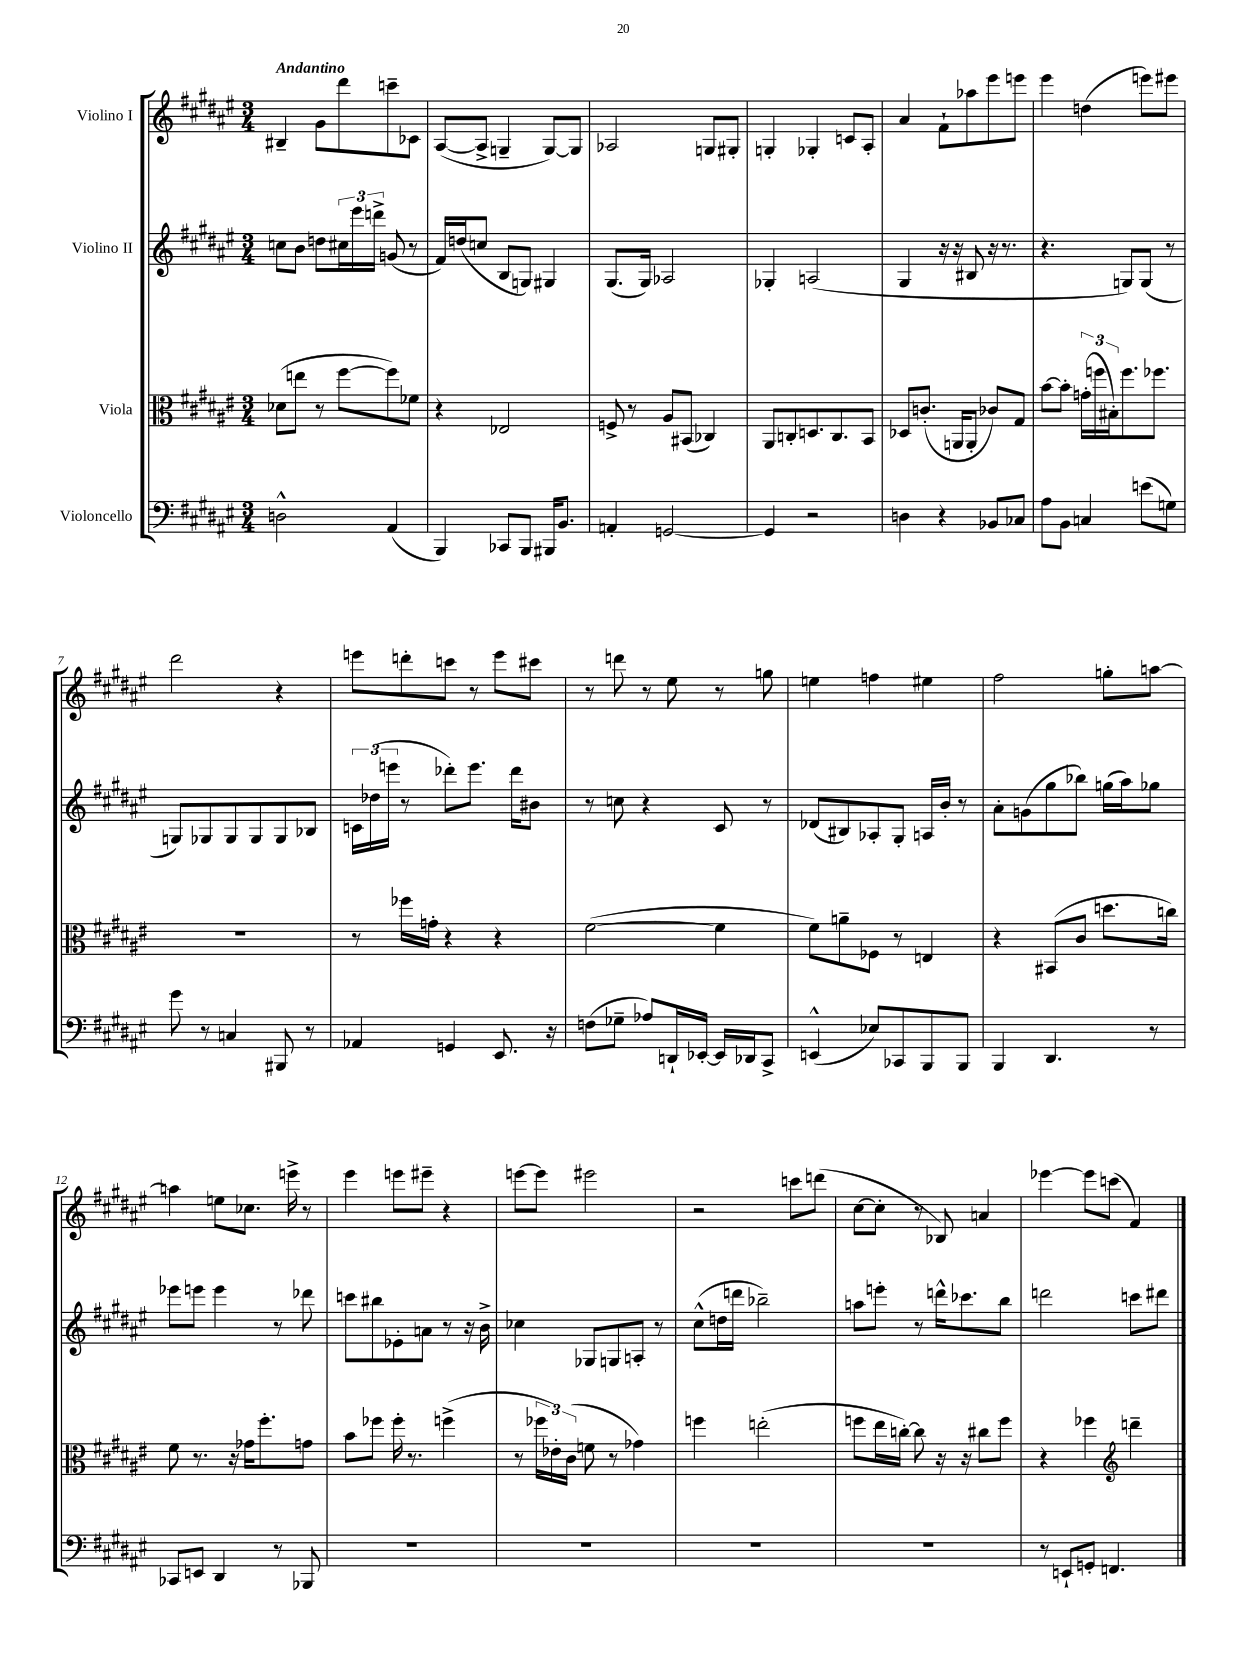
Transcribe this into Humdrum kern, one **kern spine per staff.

**kern	**kern	**kern	**kern
*staff4	*staff3	*staff2	*staff1
*clefF4	*clefC3	*clefG2	*clefG2
*k[f#c#g#d#a#e#]	*k[f#c#g#d#a#e#]	*k[f#c#g#d#a#e#]	*k[f#c#g#d#a#e#]
*M3/4	*M3/4	*M3/4	*M3/4
2D^^\	(8d-\L	8cc\L	4B#~/
.	8ee\J	8b\J	.
.	8r	8dd\L	8g#\L
.	[8ff#\L	24cc#\L	8ddd#\
.	.	24eee#\	.
.	.	24ddd^\JJ	.
(4AA#/	8ff#\])	(8g/	8ccc~\
.	8f-\J	8r	8c-\J
=	=	=	=
4BBB/)	4r	16f#/LL)	([8A#/L
.	.	(16dd/J	.
.	.	8cc/J	8A#^/]J
8CC-/L	2E-/	8B/L	4G~/
8BBB/J	.	8G/J)	.
16BBB#/LK	.	4G#/	[8G/L)
8.BB/J	.	.	.
.	.	.	8G/]J
=	=	=	=
4AA'/	8F^/	(8.G#/L	2A-/
.	8r	.	.
.	.	16G#/Jk)	.
[2GG/	8A#/L	2A-/	.
.	(8BB#/J	.	.
.	4C-/)	.	8G/L
.	.	.	8G#'/J
=	=	=	=
4GG/]	8AA#/L	4G-'/	4G'/
.	8C'/	.	.
2r	8.D/	(2A/	4G-'/
.	8.C/	.	.
.	.	.	8c/L
.	8BB/J	.	8A#'/J
=	=	=	=
4D\	8D-/L	4G#/	4a#/
.	(8.c'/J	.	.
4r	.	16r	8f#`\L
.	16AA/LK	16r	.
.	8AA'/J	8B#/	8aa-\
8BB-/L	8c-/L)	16r	8eee#\
.	.	8.r	.
8C-/J	8G#/J	.	8eee\J
=	=	=	=
8A#\L	[8b\L	4.r	4eee#\
8BB\J	8b'\]J	.	.
4C/	(24g'\LL	.	(4dd\
.	24ff\	.	.
.	24B#'\J)	.	.
.	8.ff\	8G/L)	.
(8e\L	.	(8G/J	8eee\L)
.	8.ff-\J	.	.
8G\J)	.	8r	8eee#\J
=	=	=	=
8g#\	2.r	8G/L)	2ddd#\
8r	.	8G-/	.
4C/	.	8G-/	.
.	.	8G-/	.
8BBB#/	.	8G-/	4r
8r	.	8B-/J	.
=	=	=	=
4AA-/	8r	24c\LL	8eee\L
.	.	(24dd-\	.
.	.	24eee\JJ	.
.	16ff-\LL	8r	8ddd'\
.	16g'\JJ	.	.
4GG/	4r	8ddd-'\L)	8ccc\J
.	.	8.eee\J	8r
8.EE#/	4r	.	8eee\L
.	.	16ddd-\LK	.
.	.	8b#\J	8ccc#\J
16r	.	.	.
=	=	=	=
(8F\L	([2f#\	8r	8r
8G-~\J	.	8cc\	8ddd\
8A-/L)	.	4r	8r
16DD`/L	.	.	8ee#\
[16EE-'/JJ	.	.	.
16EE-/]LL	4f#\]	8c#/	8r
16DD-/J	.	.	.
8CC#^/J	.	8r	8gg\
=	=	=	=
(4EE^^/	8f#\L)	(8d-/L	4ee\
.	8a~\	8B#/)	.
8E-/L)	8F-\J	8A-'/	4ff\
8CC-/	8r	8G#'/J	.
8BBB/	4E/	16A/LL	4ee#\
.	.	16b'/JJ	.
8BBB/J	.	8r	.
=	=	=	=
4BBB/	4r	8a#'\L	2ff#\
.	.	(8g\	.
4.DD#/	(8BB#/L	8gg#\	.
.	8c#/J	8bb-\J)	.
.	8.dd\L	(16gg\LL	8gg'\L
.	.	16aa#\J)	.
8r	.	8gg-\J	[8aa\J
.	16cc\Jk)	.	.
=	=	=	=
8CC-/L	8f#\	8eee-\L	4aa\]
8EE/J	8.r	8eee\J	.
4DD#/	.	4eee\	8ee\L
.	16r	.	.
.	16g-\LK	.	8.cc-\J
.	8.ff#'\	.	.
8r	.	8r	.
.	.	.	16eee^\
8BBB-/	8g\J	8ddd-\	8r
=	=	=	=
2.r	8b\L	8ccc\L	4eee#\
.	8ff-\J	8bb#\	.
.	16ff-'\	8e-'\	8eee\L
.	8.r	.	.
.	.	8a\J	8eee#~\J
.	(4ff^\	8r	4r
.	.	16r	.
.	.	16b^\	.
=	=	=	=
2.r	8r	4cc-\	[8eee\L
.	24ff-\LL	.	8eee\]J
.	24e-'\)	.	.
.	(24c#\JJ	.	.
.	8f\	8G-/L	2eee#\
.	8r	8G/	.
.	4g-\)	8A'/J	.
.	.	8r	.
=	=	=	=
2.r	4ff\	(8cc#^^\L	2r
.	.	16dd\L	.
.	.	16ddd\JJ	.
.	(2ee'\	2bb-~\)	.
.	.	.	8ccc\L
.	.	.	(8ddd\J
=	=	=	=
2.r	8ff\L	8aa\L	[8cc#\L
.	16ee#\L	8eee'\J	8cc#'\]J
.	[16cc'\JJ)	.	.
.	8cc\]	8r	8r
.	16r	16ddd^^\LK	8B-/)
.	16r	8.ccc-\	.
.	8cc#\L	.	4a/
.	8ff\J	8bb\J	.
=	=	=	=
8r	4r	2ddd\	[4eee-\
8EE`/L	.	.	.
8GG'/J	4ff-\	.	8eee-\]L
4.FF/	.	.	(8ccc\J
*	*clefG2	*	*
.	4ddd~\	8ccc\L	4f#/)
.	.	8ddd#\J	.
==	==	==	==
*-	*-	*-	*-
